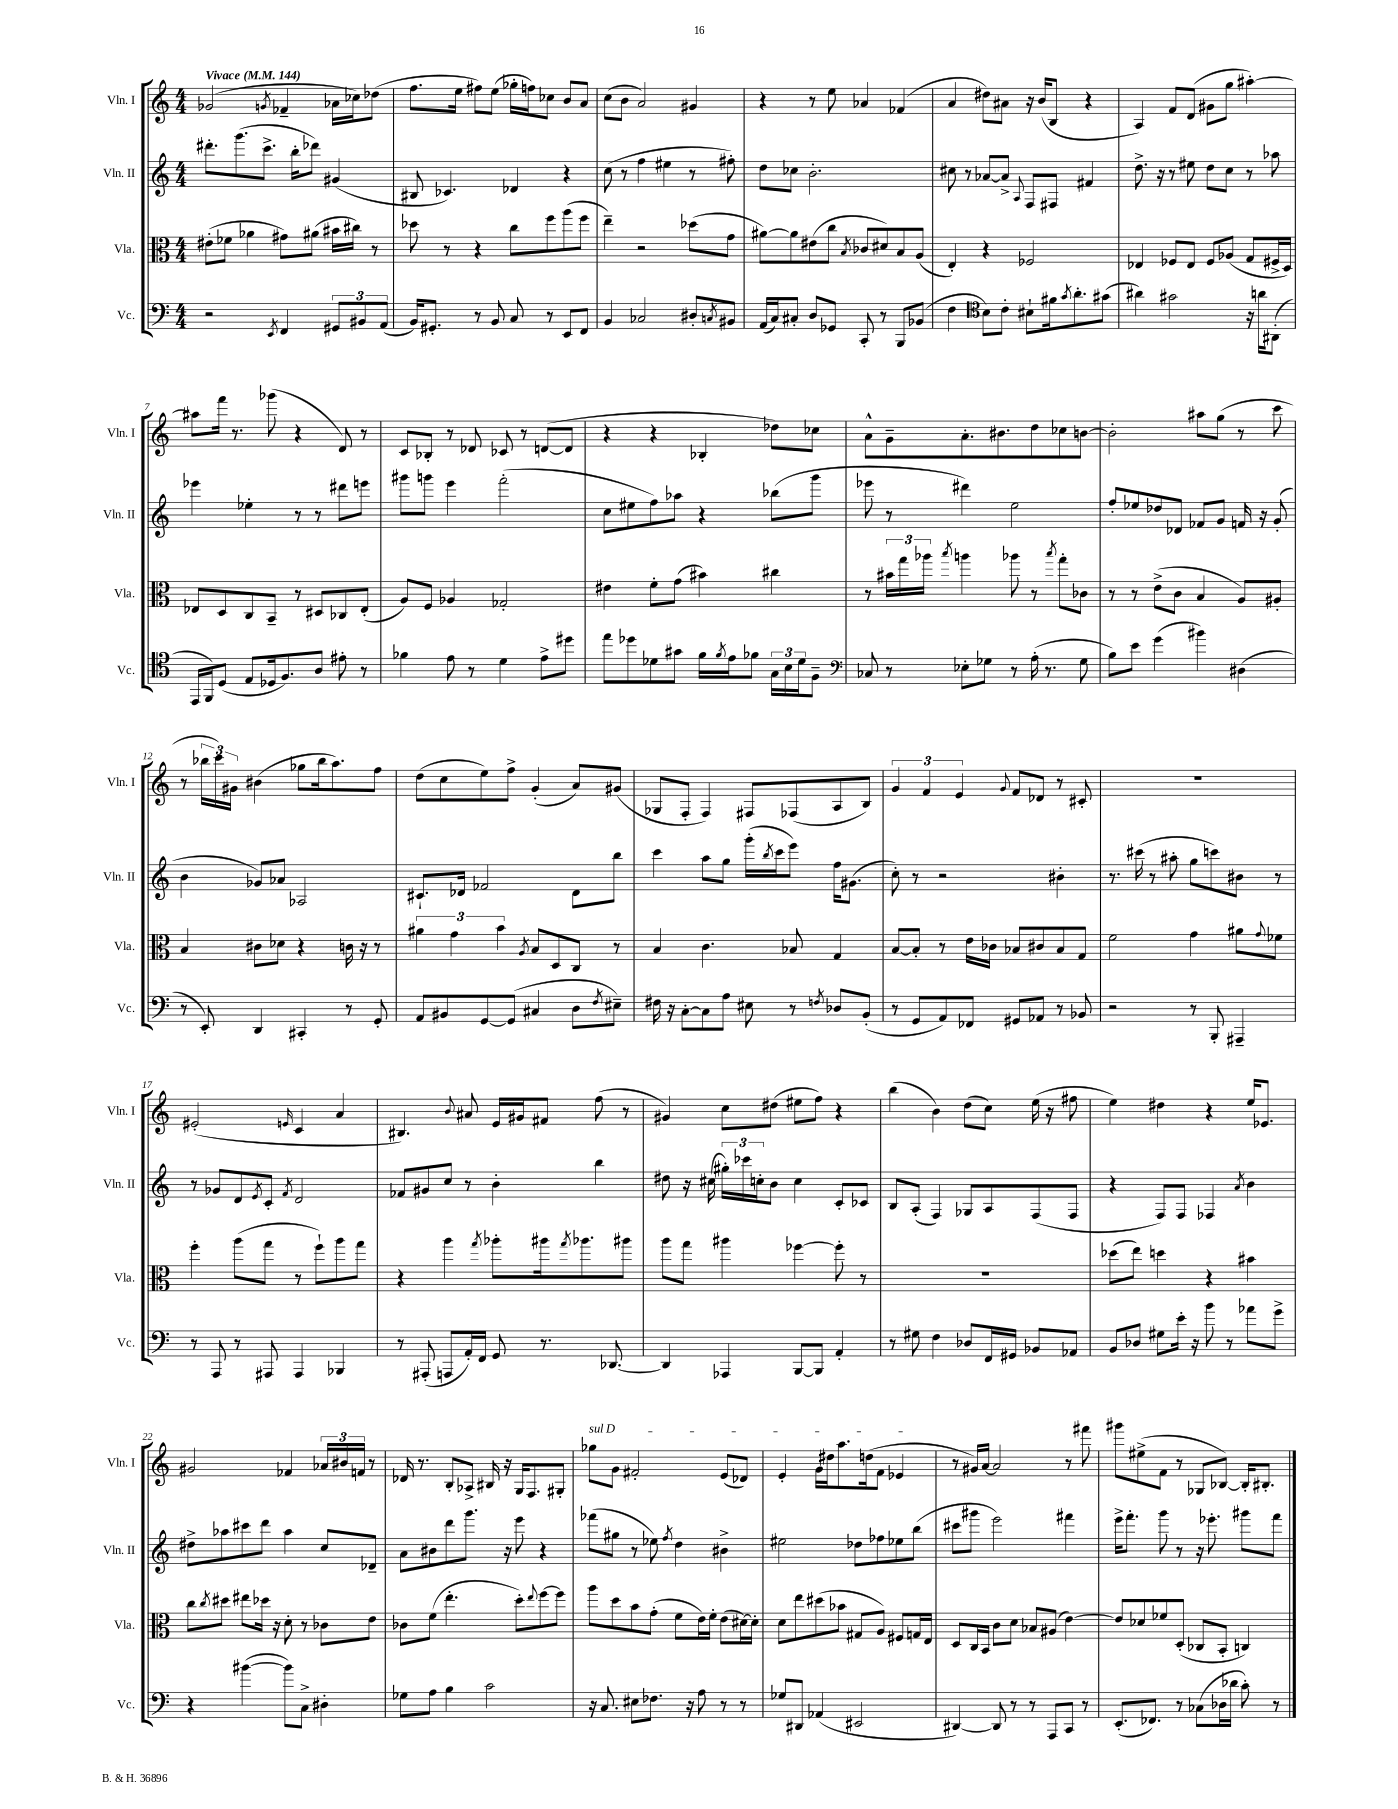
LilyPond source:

<<
\new StaffGroup <<
\new Staff = "s0" \with { instrumentName = "Vln. I" shortInstrumentName = "Vln. I" } {
    \clef treble \key c \major \numericTimeSignature \time 4/4 \tempo "Vivace" 4 = 144
    ges'2( \acciaccatura { g'8 } fes'4-- aes'16 ces''16) des''8( |
    f''8. e''16 fis''8) e''8( ges''16-. f''16) ces''8 b'8 a'8 |
    c''8( b'8 a'2) gis'4 |
    r4 r8 e''8 aes'4 fes'4( |
    a'4 dis''8) ais'8 r16 b'16( b8 r4 |
    a4) f'8 d'8( gis'8 g''8 ais''4~-.) |
    ais''8 f'''16 r8. ges'''8( r4 d'8) r8 |
    c'8 bes8-. r8 des'8 ces'8 r8 d'8~( d'8 |
    r4 r4 bes4-. des''8) ces''8 |
    a'8-^ g'8-- a'8.-. bis'8. d''8 ces''8 b'8~ |
    b'2-. ais''8 g''8( r8 c'''8 |
    r8 \tuplet 3/2 { bes''16 c'''16) gis'16 } bis'4( ges''8 bes''16 a''8.) f''8 |
    d''8( c''8 e''8) f''8-> g'4-.( a'8) gis'8( |
    ges8 f8-. f4) fis8 fes8( a8 b8) |
    \tuplet 3/2 { g'4 f'4 e'4 } \appoggiatura { g'8 } f'8 des'8 r8 cis'8-. |
    R1 |
    eis'2-.( \grace { e'16 } c'4 a'4 |
    bis4.) \appoggiatura { b'8 } ais'8 e'16 gis'16 fis'8 f''8( r8 |
    gis'4) c''8 dis''8( eis''8 f''8) r4 |
    b''4( b'4) d''8( c''8) e''16( r16 fis''8 |
    e''4) dis''4 r4 e''16 ees'8. |
    gis'2 fes'4 \tuplet 3/2 { aes'16 bis'16 f'16 } r8 |
    des'16 r8. b8-. aes8-> bis16 r16 g16 f8. gis8-. |
    \once \override TextSpanner.bound-details.left.text = \markup { \italic "sul D" } ges''8\startTextSpan g'8 fis'2-. e'8( des'8) |
    e'4-. g'16 dis''16 a''8. d''16( f'8 ees'4\stopTextSpan |
    r8 gis'16) a'16~ a'2 r8 fis'''8 |
    gis'''8 eis''8->( f'8 r8 ges8 bes8~) bes16-. bis8.-. \bar "|." |
}
\new Staff = "s1" \with { instrumentName = "Vln. II" shortInstrumentName = "Vln. II" } {
    \clef treble \key c \major \numericTimeSignature \time 4/4
    dis'''8.-. g'''8.( c'''8.-> b''16-. des'''8) gis'4( |
    bis8 ces'4.) des'4 r4 |
    c''8( r8 f''4 eis''4 r8 fis''8-.) |
    d''8 ces''8 b'2.-. |
    cis''8 r8 aes'8~ aes'8-> \appoggiatura { a8 } f8 fis8 fis'4 |
    d''8.-> r16 r8 eis''8 d''8 c''8 r8 aes''8 |
    ees'''4 ees''4-. r8 r8 dis'''8 e'''8 |
    gis'''8 g'''8 e'''4 f'''2-.( |
    c''8 eis''8 f''8) aes''8 r4 bes''8( g'''8 |
    ees'''8 r8 dis'''4) e''2 |
    f''8-. ees''8 des''8 des'8 fes'8 g'8 f'16 r16 g'8-.( |
    b'4 ges'8) aes'8 aes2 |
    cis'8.-! des'16 fes'2 des'8 b''8 |
    c'''4 a''8 g''8 g'''16-.( \acciaccatura { b''8 } c'''16 e'''8) f''16 gis'8.( |
    c''8-.) r8 r2 bis'4-. |
    r8. cis'''16( r8 ais''8-. g''8 c'''8) bis'8 r8 |
    r8 ges'8 d'8 \acciaccatura { e'8 } c'8-. \acciaccatura { f'8 } d'2 |
    fes'8 gis'8 c''8 r8 b'4-. b''4 |
    dis''8 r16 cis''16( \tuplet 3/2 { gis''16-.) ces'''16 c''16-. } b'8 c''4 c'8-. ces'8 |
    b8 a8-.( f4) ges8 a8 f8( f8 |
    r4 f8) f8 fes4 \acciaccatura { a'8 } b'4 |
    dis''8-> aes''8 cis'''8 d'''8 aes''4 c''8 des'8-- |
    a'8 bis'8 d'''8 g'''8. r16 e'''8 r4 |
    fes'''8( gis''8 r8 ees''8) \acciaccatura { f''8 } d''4 bis'4-> |
    eis''2 des''8 fes''8 ees''8 b''8( |
    cis'''8 gis'''8 e'''2) fis'''4 |
    e'''16-> f'''8.-. g'''8 r8 r16 ees'''8.-. gis'''8 f'''8 \bar "|." |
}
\new Staff = "s2" \with { instrumentName = "Vla." shortInstrumentName = "Vla." } {
    \clef alto \key c \major \numericTimeSignature \time 4/4
    eis'8-.( fes'8 aes'4 gis'8) ais'8( bis'16 cis''16) r8 |
    des''8 r8 r4 c''8 f''8 a''8( f''8 |
    e''4--) r2 des''8( g'8 |
    ais'8~) ais'8 eis'8( c''8 \acciaccatura { b8 } ces'8 dis'8) b8 a8( |
    e4-.) r4 fes2 |
    ees4 fes8 ees8 fes8 aes8( g8 fis16-> d16) |
    ees8 d8 c8 b,8-- r8 dis8 ces8 ees8-.( |
    a8) f8 aes4 ges2-. |
    eis'4 f'8-. g'8( bis'4) cis''4 |
    r8 \tuplet 3/2 { bis'16 g''16 aes''16 } \acciaccatura { b''8 } a''4 aes''8 r8 \acciaccatura { b''8 } g''8-. ces'8 |
    r8 r8 e'8->( c'8 b4 a8) ais8-. |
    b4 cis'8 des'8 r4 c'16 r16 r8 |
    \tuplet 3/2 { ais'4 g'4 b'4 } \acciaccatura { a8 } b8 d8 c8 r8 |
    b4 c'4. bes8 g4 |
    b8~ b8-. r8 e'16 ces'16 bes8 cis'8 bes8 g8 |
    f'2 g'4 ais'8 \appoggiatura { g'8 } fes'8 |
    f''4-. a''8( g''8 r8 f''8-!) a''8 g''8 |
    r4 a''4 \acciaccatura { g''8 } aes''8-. ais''16 \acciaccatura { g''8 } aes''8. ais''8 |
    a''8 g''8 ais''4 fes''4~ fes''8-. r8 |
    R1 |
    des''8( e''8) d''4 r4 bis'4 |
    c''8 \acciaccatura { c''8 } dis''8 eis''8 des''16 r16 d'8-. r8 ces'8 e'8 |
    ces'8 f'8( e''4.-. d''8-.) \appoggiatura { e''8 } f''8~ f''8 |
    a''8 d''8 b'8 g'8-.( f'8 e'16) f'16-. e'8( dis'16~) dis'16-. |
    d'8 e''8 dis''8( bes'8 gis8 a8) fis8 g16 e16 |
    d8 c16 b,16 c'8 d'8 bes8 ais8( e'4~) |
    e'8 des'8 fes'8 d8-.( ces8 b,8-. c4) \bar "|." |
}
\new Staff = "s3" \with { instrumentName = "Vc." shortInstrumentName = "Vc." } {
    \clef bass \key c \major \numericTimeSignature \time 4/4
    r2 \acciaccatura { e,8 } f,4 \tuplet 3/2 { gis,8 bis,8 a,8( } |
    b,16) gis,8.-. r8 b,8 c8 r8 e,8 f,8 |
    b,4 ces2 dis8-. \acciaccatura { c8 } bis,8 |
    a,16( c16) cis8-. d8 ges,8 c,8-. r8 b,,8 bes,8( |
    f4 \clef tenor b8) c'8-. bis8-! fis'16 \acciaccatura { g'8 } a'8.-. gis'8( |
    ais'4) gis'2 r16 a'16 ais,8-.( |
    e,16 f,16) d8( e8 des16 f8.) a8 eis'8-. r8 |
    fes'4 e'8 r8 d'4 e'8-> dis''8 |
    e''8 des''8 des'8 gis'8 f'16 \acciaccatura { f'8 } e'16 fes'8 \tuplet 3/2 { g16 b16 des'16 } f8-- |
    \clef bass ces8 r8 ees8-. ges8 r8 a16-.( r8. ges8 |
    b8) e'8 g'4( bis'4) dis4( |
    r8 e,8-.) d,4 cis,4-. r8 g,8-. |
    a,8 bis,8 g,8~ g,8( cis4 d8 \acciaccatura { f8 } eis8--) |
    fis16 r16 c8~-. c8 a8 eis8 r8 \acciaccatura { f8 } des8 b,8-.( |
    r8 g,8 a,8) fes,8 gis,8 aes,8 r8 bes,8 |
    r2 r8 b,,8-. ais,,4-- |
    r8 a,,8 r8 ais,,8 ais,,4 bes,,4 |
    r8 ais,,8-.( a,,8 a,16-.) f,16 g,8 r8. des,8.~ |
    des,4 aes,,4 b,,8~ b,,8 a,4-. |
    r8 gis8 f4 des8 f,16 gis,16 bes,8 aes,8 |
    b,8 des8 gis8 e'16-. r16 b'8 r8 aes'8 g'8-> |
    r4 bis'4~( bis'8) c8-> dis4-. |
    ges8 a8 b4 c'2 |
    r16 c8. eis8 fes8. r16 a8 r8 r8 |
    ges8 dis,8 aes,4( eis,2 |
    dis,4~) dis,8 r8 r8 a,,8 c,8 r8 |
    e,8.-.( fes,8.) r8 ces8( des16 des'16 c'8-.) r8 \bar "|." |
}
>>
>>
